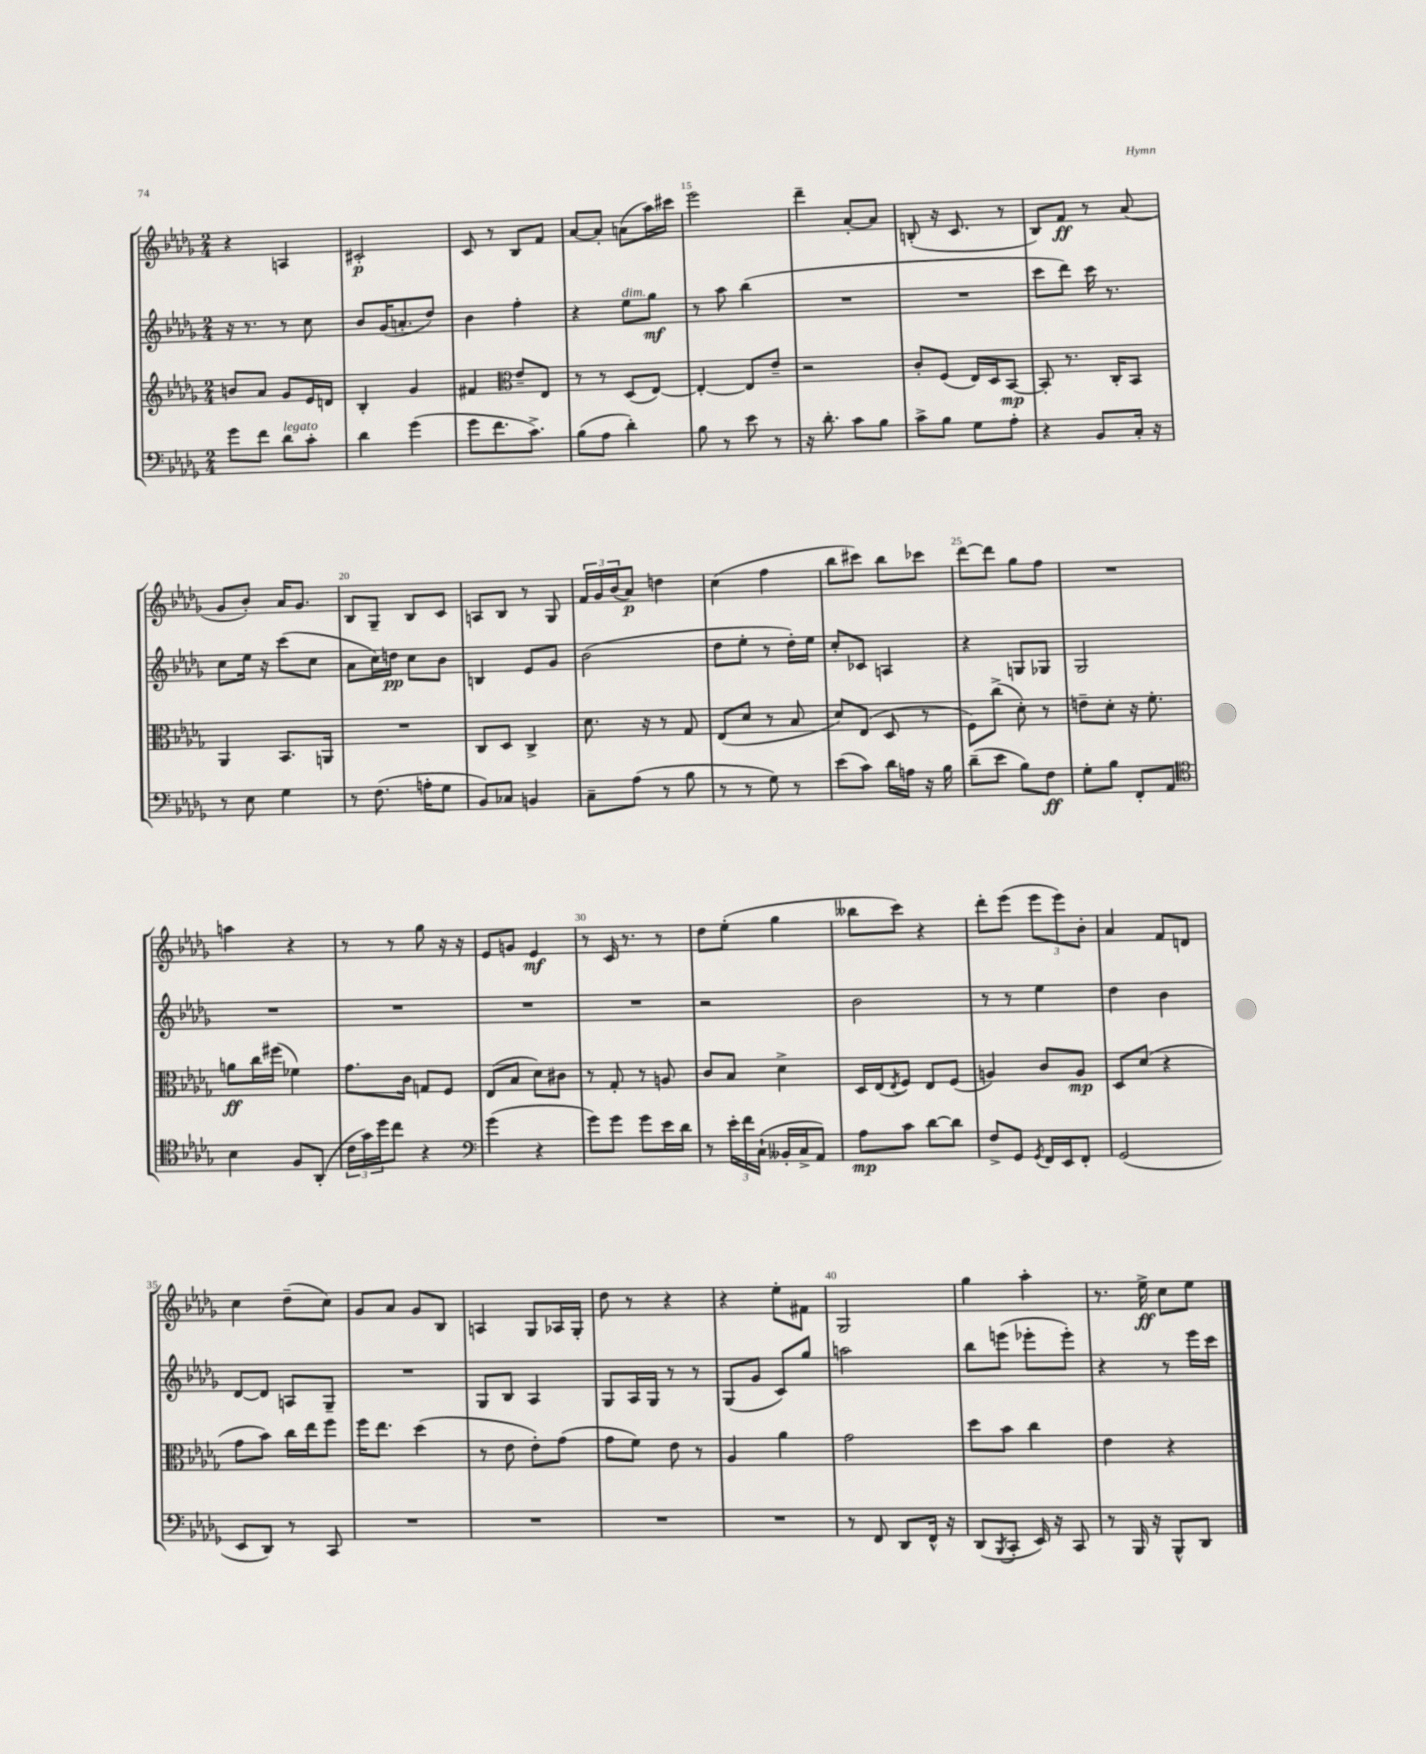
<<
\new StaffGroup <<
\new Staff = "s0" {
    \clef treble \key des \major \numericTimeSignature \time 2/4
    r4 a4 |
    cis'2-.\p |
    c'8 r8 bes8 f'8 |
    aes'8~ aes'8-. a'8( aes''16) cis'''16 |
    ees'''2 |
    des'''4-- aes'8~-. aes'8 |
    b8-.( r16 c'8. r8 |
    bes8) f'8\ff r8 aes'8( |
    ges'8 bes'8-.) aes'16 ges'8. |
    bes8 ges8-- bes8 c'8 |
    a8 bes8 r8 ges8 |
    \tuplet 3/2 { f'16 ges'16 bes'16( } aes'8\p) d''4 |
    c''4( f''4 |
    bes''8 cis'''8) bes''8 ces'''8 |
    des'''8~ des'''8 ges''8 f''8 |
    R2 |
    a''4 r4 |
    r8 r8 ges''8 r16 r16 |
    ees'8 g'8 ees'4\mf |
    r8 c'16 r8. r8 |
    des''8 ees''8-.( ges''4 |
    beses''8 c'''8) r4 |
    des'''8-. ees'''8( \tuplet 3/2 { ees'''8 ees'''8) bes'8-. } |
    aes'4 f'8 d'8 |
    c''4 des''8--( c''8) |
    ges'8 aes'8 ges'8 bes8 |
    a4 ges8 aes16 ges16-. |
    des''8 r8 r4 |
    r4 ees''8-. fis'8 |
    ges2 |
    ges''4 aes''4-. |
    r8. ees''16->\ff c''8 ees''8 \bar "|." |
}
\new Staff = "s1" {
    \clef treble \key des \major \numericTimeSignature \time 2/4
    r16 r8. r8 c''8 |
    bes'8 ges'16( a'8.-. des''8) |
    bes'4 f''4-. |
    r4 ees''8^\markup { \italic "dim." } ges''8\mf |
    r8 aes''8 bes''4( |
    R2 |
    R2 |
    c'''8 des'''8) c'''16 r8. |
    c''8 ees''16 r16 c'''8( c''8 |
    aes'8 c''16) d''16\pp c''8 bes'8 |
    b4 ees'8 ges'8 |
    bes'2( |
    des''8 ees''8-. r8 des''16-.) ees''16 |
    c''8-. ces'8 a4 |
    r4 g8 ges8 |
    ges2 |
    R2 |
    R2 |
    R2 |
    R2 |
    r2 |
    bes'2 |
    r8 r8 ees''4 |
    des''4 bes'4 |
    des'8~ des'8 a8 ges8-- |
    R2 |
    ges8 bes8 aes4 |
    ges8 aes16 ges16 r8 r8 |
    ges8( ges'8 c'8) ges''8 |
    a''2 |
    bes''8 e'''8( ees'''8-. ees'''8-.) |
    r4 r8 ees'''16 c'''16 \bar "|." |
}
\new Staff = "s2" {
    \clef treble \key des \major \numericTimeSignature \time 2/4
    b'8 aes'8 ges'8 ees'16 d'16 |
    bes4-. ges'4 |
    fis'4 \clef alto ees'8-- ees8 |
    r8 r8 des8( ees8~) |
    ees4~-. ees8 ees'8-- |
    r2 |
    c'8-. f8( ees16) des16 bes,8~\mp |
    bes,8-. r8. c16-. bes,8 |
    aes,4 bes,8. a,16 |
    R2 |
    c8 des8 c4-> |
    des'8. r16 r8 ges8 |
    ees8( des'8 r8 bes8 |
    des'8) ees8( des8 r8 |
    f8) c''8->( des'8-.) r8 |
    e'8-- des'8-. r16 f'8.-. |
    a'8\ff c''16 fis''16( fes'4) |
    ges'8. c'16 g8 f8 |
    ees8( bes8 des'8) cis'8 |
    r8 ges8-. r8 a8 |
    c'8 bes8 des'4-> |
    des16 ees16( \acciaccatura { ees8 } f8) ees8 f8( |
    a4) c'8 a8\mp |
    des8 des'8( r4 |
    ges'8 bes'8) c''16 ees''16 f''8 |
    f''16 ees''8. des''4( |
    r8 ees'8 ees'8-.) ges'8( |
    ges'8 f'8) ees'8 r8 |
    aes4 aes'4 |
    ges'2 |
    des''8 bes'8 c''4 |
    ees'4 r4 \bar "|." |
}
\new Staff = "s3" {
    \clef bass \key des \major \numericTimeSignature \time 2/4
    ges'8 f'8 des'8^\markup { \italic "legato" } c'8-. |
    des'4 ges'4( |
    ges'8 f'8. c'8.->) |
    bes8( aes8 des'4-.) |
    bes8 r8 ees'8 r8 |
    r16 des'8.-. c'8 bes8 |
    c'8-> bes8 ges8 aes8-. |
    r4 bes,8 c16-. r16 |
    r8 ees8 ges4 |
    r8 f8.( a16-. ges8 |
    bes,8) ces8 b,4 |
    c8-- aes8( r8 bes8 |
    r8 r8 ges8) r8 |
    ees'8( c'8) des'16 a16 r16 bes16 |
    des'8--( ees'8 bes8) f8\ff |
    ges8-. bes8 f,8-. aes,8 |
    \clef tenor bes4 f8 aes,8-.( |
    \tuplet 3/2 { c'16 ges'16) des''16 } c''8 r4 |
    \clef bass ges'4( r4 |
    ges'8) ges'8 ges'8 ees'16 des'16 |
    r8 \tuplet 3/2 { ees'16-. f'16 c16-!( } beses,16-. c16-> aes,8) |
    aes8\mp c'8 des'8~ des'8 |
    f8-> ges,8 \acciaccatura { ges,8 } f,16 ees,16 f,8-. |
    ges,2( |
    ees,8 des,8) r8 c,8 |
    R2 |
    R2 |
    R2 |
    R2 |
    r8 f,8 des,8 f,16-^ r16 |
    des,8( \acciaccatura { bes,,8 } c,8-. ees,16) r16 c,8 |
    r8 bes,,16 r16 bes,,8-^ des,8 \bar "|." |
}
>>
>>
\layout { \context { \Score currentBarNumber = #11 \override BarNumber.break-visibility = ##(#f #t #t) barNumberVisibility = #(every-nth-bar-number-visible 5) } }
